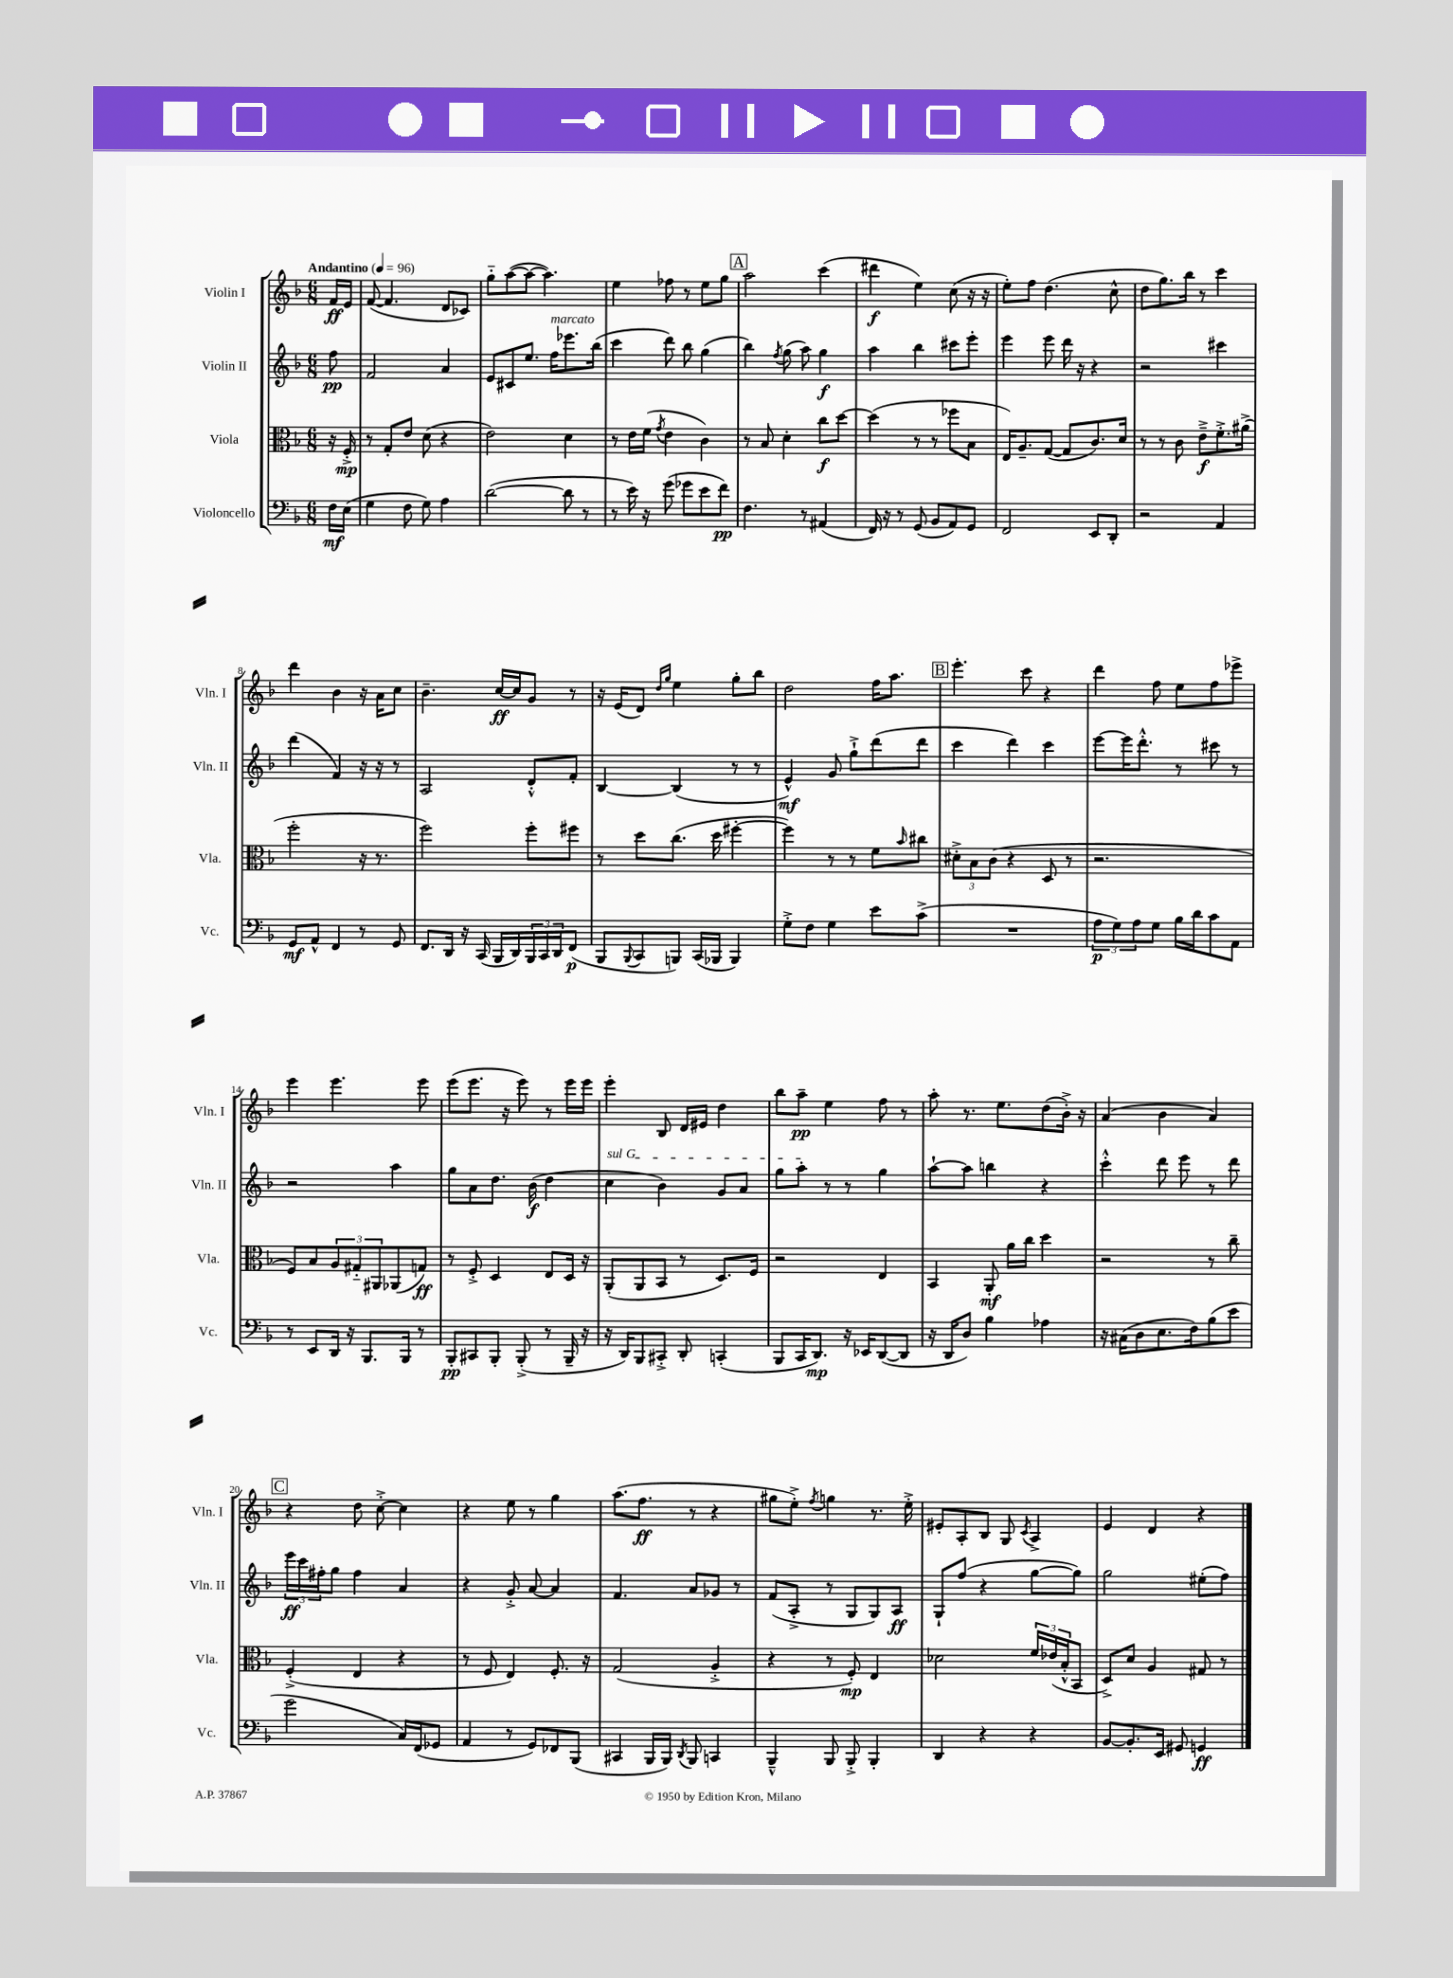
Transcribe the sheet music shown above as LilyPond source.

<<
\new StaffGroup <<
\new Staff = "s0" \with { instrumentName = "Violin I" shortInstrumentName = "Vln. I" } {
    \clef treble \key f \major \numericTimeSignature \time 6/8 \partial 8 \tempo "Andantino" 4 = 96
    f'16\ff e'16 |
    f'8~( f'4. d'8 ces'8) |
    g''8-_ a''8~( a''8~ a''4.) |
    e''4 fes''8 r8 e''8 g''8 |
    \mark \markup { \box "A" } a''2 c'''4( |
    dis'''4\f e''4) c''8( r16 r16 |
    e''8-.) f''8 d''4.( c''8-^ |
    d''8 g''8.) bes''16 r8 c'''4 |
    d'''4 bes'4 r16 a'16 c''8 |
    bes'4.-- c''16~\ff c''16 g'8 r8 |
    r16 e'16( d'8) \grace { d''16 g''16 } e''4 g''8-. bes''8 |
    d''2 f''16 a''8. |
    \mark \markup { \box "B" } e'''4.-. c'''8 r4 |
    d'''4 f''8 e''8 f''8 ees'''8-> |
    e'''4 e'''4. e'''8 |
    e'''8( e'''8. r16 e'''8) r8 e'''16 e'''16 |
    e'''4-. bes8 d'16 eis'16 d''4 |
    bes''8 a''8--\pp e''4 f''8 r8 |
    a''8-. r8. e''8. d''8( bes'16-.->) r16 |
    a'4( bes'4 a'4) |
    \mark \markup { \box "C" } r4 d''8 c''8~-.-> c''4 |
    r4 e''8 r8 g''4 |
    a''8.( f''8.\ff r8 r4 |
    gis''8 e''8-.->) \acciaccatura { f''8 } g''4 r8. e''16-.-> |
    eis'8-. a8-. bes8 g8 \acciaccatura { c'8 } a4-> |
    e'4 d'4 r4 \bar "|." |
}
\new Staff = "s1" \with { instrumentName = "Violin II" shortInstrumentName = "Vln. II" } {
    \clef treble \key f \major \numericTimeSignature \time 6/8 \partial 8
    f''8\pp |
    f'2 a'4 |
    e'8 cis'8 e''8. f''16^\markup { \italic "marcato" } ees'''8. bes''16( |
    c'''4 d'''8) bes''8 g''4( |
    \mark \markup { \box "A" } bes''4) \acciaccatura { f''8 } g''8( a''8) g''4\f |
    a''4 bes''4 cis'''8 e'''8-. |
    e'''4 e'''8 d'''16 r16 r4 |
    r2 cis'''4 |
    d'''4( f'4) r16 r16 r8 |
    a2 d'8-.-^ f'8-. |
    bes4~ bes4( r8 r8 |
    e'4-^\mf) g'8 g''8-!-> d'''8( d'''8 |
    \mark \markup { \box "B" } c'''4 d'''4) c'''4 |
    e'''8~ e'''16 d'''8.-.-^ r8 cis'''8 r8 |
    r2 a''4 |
    g''8 a'8 d''8. bes'16\f( d''4 |
    \once \override TextSpanner.bound-details.left.text = \markup { \italic "sul G" } c''4\startTextSpan bes'4) g'8 a'8 |
    g''8 a''8-.\stopTextSpan r8 r8 g''4 |
    a''8~-! a''8 b''4 r4 |
    c'''4-.-^ d'''8 e'''8 r8 d'''8 |
    \mark \markup { \box "C" } \tuplet 3/2 { e'''16\ff c'''16 fis''16-. } g''8 fis''4 a'4 |
    r4 g'8-.-> a'8~ a'4 |
    f'4. a'8 ges'8 r8 |
    f'8( a8-.-> r8 g8 g8) a8\ff |
    g8-! f''8( r4 g''8~ g''8) |
    g''2 eis''8-.( f''8) \bar "|." |
}
\new Staff = "s2" \with { instrumentName = "Viola" shortInstrumentName = "Vla." } {
    \clef alto \key f \major \numericTimeSignature \time 6/8 \partial 8
    r16 f16-.->\mp |
    r8 g8-. e'8 d'8( r4 |
    e'2) d'4 |
    r8 e'16 f'16( \acciaccatura { g'8 } e'4 c'4) |
    \mark \markup { \box "A" } r8 bes8 d'4-. c''8\f d''8~ |
    d''4( r8 r8 fes''8 bes8 |
    e16) a8.-- g8~( g8 c'8.) d'16 |
    r8 r8 c'8 e'8--->\f f'8.-.-> ais'16->( |
    f''2-. r16 r8. |
    f''2) f''8-. fis''8 |
    r8 d''8 c''8.( d''16 fis''4~-. |
    fis''4) r8 r8 f'8 \grace { bes'16 } cis''8 |
    \mark \markup { \box "B" } \tuplet 3/2 { dis'8-.-> bes8 c'8( } r4 d8 r8 |
    r2. |
    f8) bes8 \tuplet 3/2 { a8 gis8-_ ais,8 } aes,8( g8\ff) |
    r8 f8-.-> d4 e8 d16 r16 |
    a,8-.( a,8 bes,8 r8 d8.) f16 |
    r2 e4 |
    bes,4 a,8-.\mf a'16 c''16 d''4 |
    r2 r8 c''8-- |
    \mark \markup { \box "C" } f4-.->( e4 r4 |
    r8 f8 e4) f8.-. r16 |
    g2( a4-.-> |
    r4 r8 f8-.\mp) e4 |
    des'2 \tuplet 3/2 { f'16 ees'16( bes16-.-^ } bes,8 |
    d8->) d'8 a4 gis8 r8 \bar "|." |
}
\new Staff = "s3" \with { instrumentName = "Violoncello" shortInstrumentName = "Vc." } {
    \clef bass \key f \major \numericTimeSignature \time 6/8 \partial 8
    f16\mf e16( |
    g4 f8 g8) a4 |
    d'2~( d'8 r8 |
    r8 e'16) r16 g'8( ges'8 e'8 f'8\pp) |
    \mark \markup { \box "A" } f4. r8 ais,4( |
    f,16) r16 r8 g,8( bes,8 a,8) g,8 |
    f,2 e,8 d,8-. |
    r2 a,4 |
    g,8\mf a,8-^ f,4 r8 g,8 |
    f,8. d,16 r16 c,16( bes,,16 d,16) \tuplet 3/2 { bes,,16 c,16 d,16 } f,8\p( |
    bes,,8 \appoggiatura { bes,,8 } c,8 b,,8) c,16( bes,,16 bes,,4) |
    g8-.-> f8 g4 e'8 c'8->( |
    \mark \markup { \box "B" } R2. |
    \tuplet 3/2 { a8\p g8) a8 } g8 bes16 d'16 c'8 a,8 |
    r8 e,8 d,16 r16 bes,,8. bes,,16 r8 |
    bes,,8-.\pp cis,8 bes,,8-. bes,,8-.->( r8 bes,,16-- r16 |
    r16 d,16) bes,,8 cis,8-.-> d,8-. c,4-.( |
    bes,,8 c,16 d,8.\mp) r16 ees,16 d,8~( d,8 |
    r16 d,16 d8) bes4 aes4 |
    r16 cis16( d8 e8. f16) bes8( e'8 |
    \mark \markup { \box "C" } g'2 c16) f,16( ges,8 |
    a,4 r8 g,8) fes,8 bes,,8( |
    cis,4 bes,,16 bes,,16) \acciaccatura { d,8 } bes,,8 c,4 |
    bes,,4---^ bes,,8 bes,,8-.-> bes,,4-. |
    d,4 r4 r4 |
    bes,8~ bes,8.-. e,16 gis,8 g,4\ff \bar "|." |
}
>>
>>
